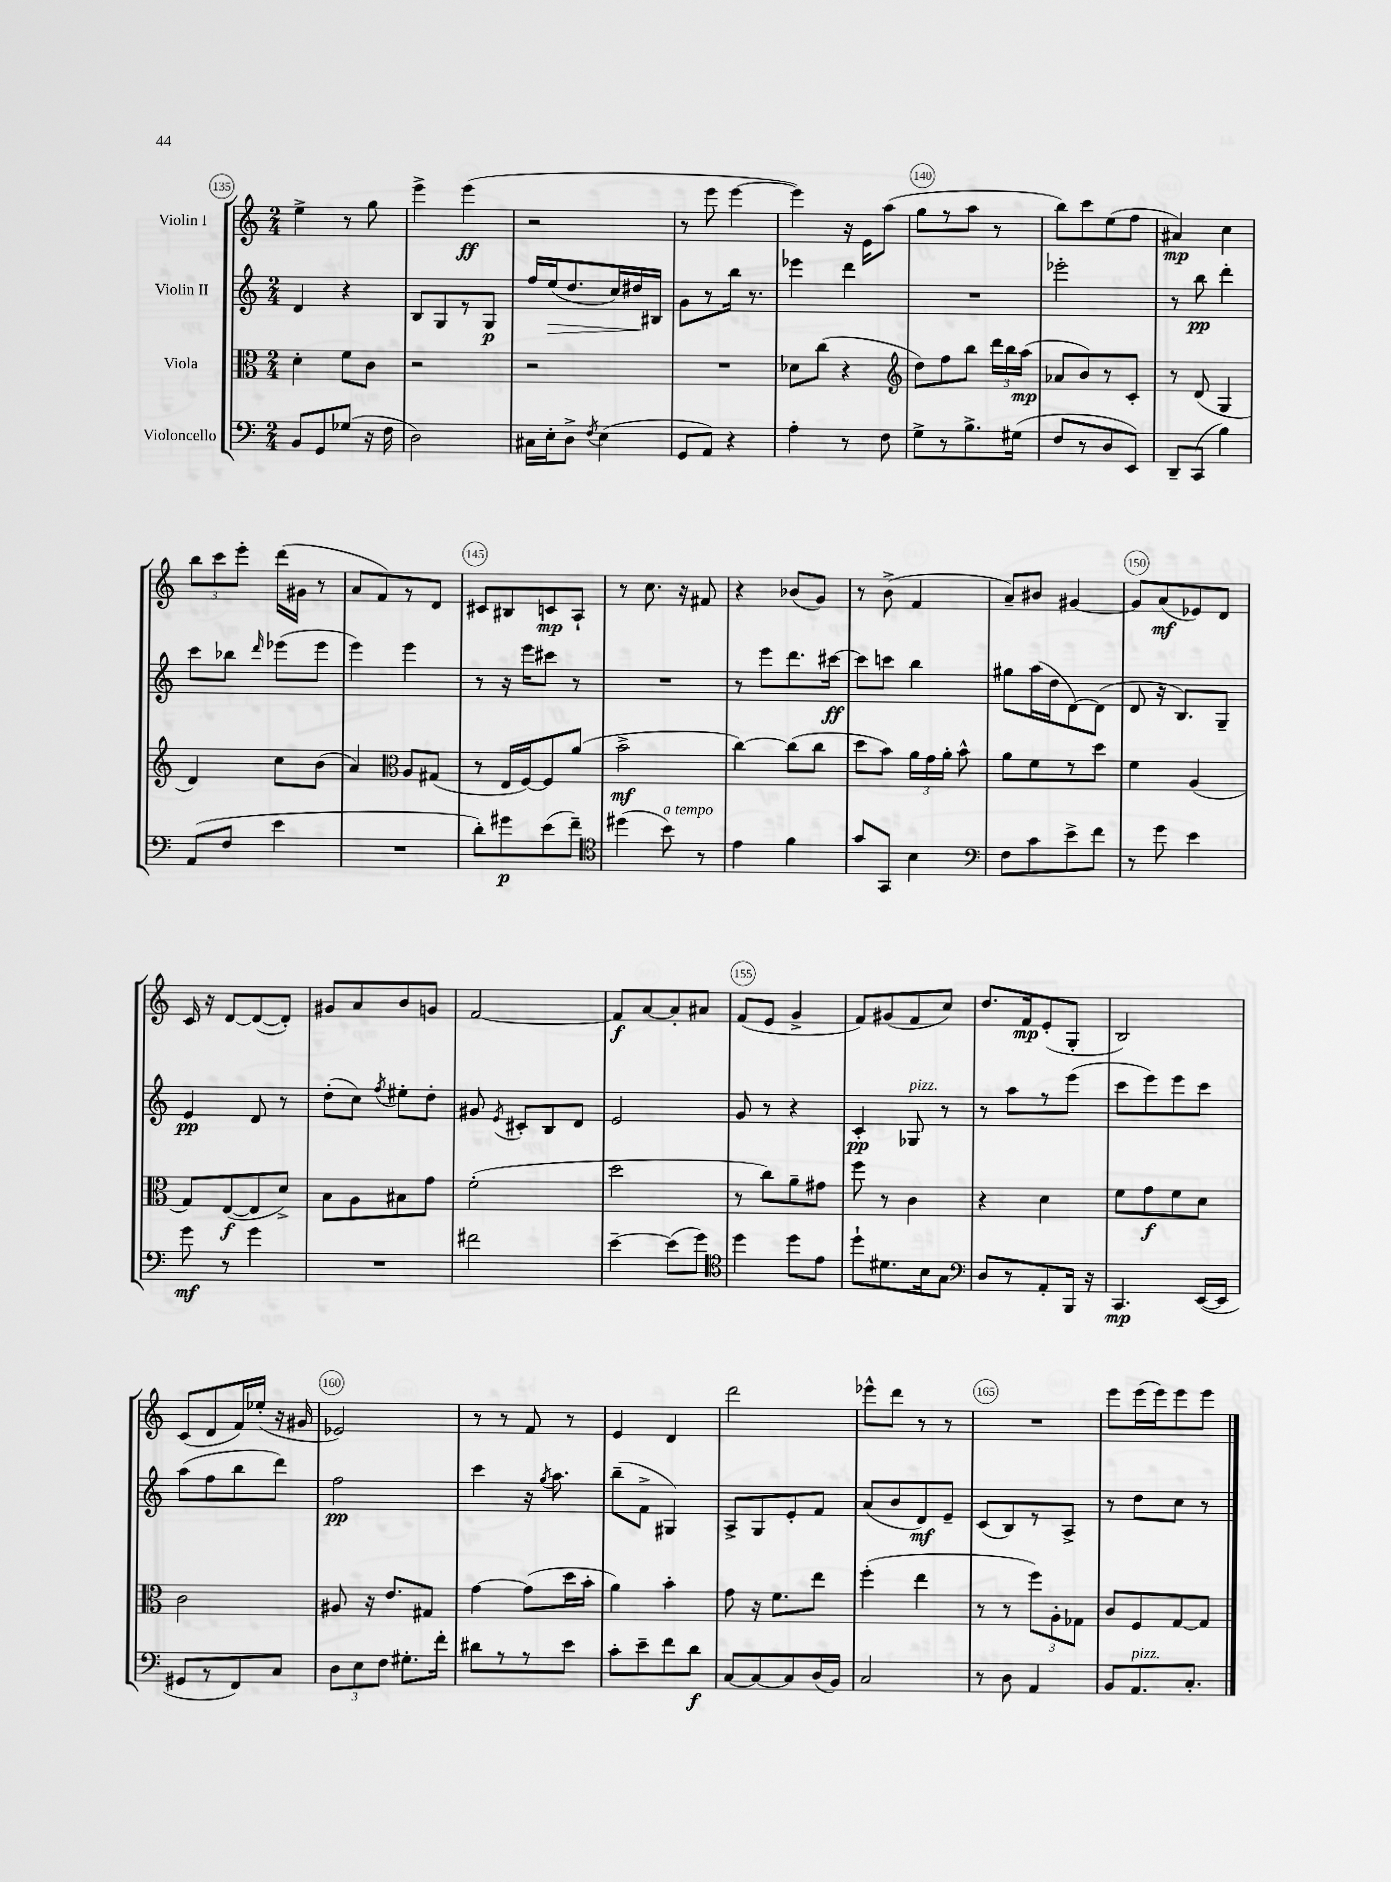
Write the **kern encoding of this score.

**kern	**dynam	**kern	**dynam	**kern	**dynam	**kern	**dynam
*part4	*part4	*part3	*part3	*part2	*part2	*part1	*part1
*staff4	*staff4	*staff3	*staff3	*staff2	*staff2	*staff1	*staff1
*I"Violoncello	*	*I"Viola	*	*I"Violin II	*	*I"Violin I	*
*clefF4	*	*clefC3	*	*clefG2	*	*clefG2	*
*k[]	*	*k[]	*	*k[]	*	*k[]	*
*M2/4	*	*M2/4	*	*M2/4	*	*M2/4	*
=135	=135	=135	=135	=135	=135	=135	=135
8BB/L	.	4d'\	.	4d/	.	4ee^\	.
8GG/	.	.	.	.	.	.	.
(8G-X/J	.	8f\L	.	4r	.	8r	.
16r	.	8c\J	.	.	.	8gg\	.
16F\	.	.	.	.	.	.	.
=136	=136	=136	=136	=136	=136	=136	=136
2D\)	.	2r	.	8B/L	.	4eee^\	.
.	.	.	.	8G/	.	.	.
.	.	.	.	8r	.	(4eee\	ff
.	.	.	.	8G/J	p	.	.
=137	=137	=137	=137	=137	=137	=137	=137
16C#X\LL	.	2r	.	16ff/LL	.	2r	.
!	!	!	!	!	!LO:HP:b	!	!
16E'\J	.	.	.	(16ee/J	>	.	.
8D^\J	.	.	.	8.dd/	.	.	.
8qF/	.	.	.	.	.	.	.
(4E\	.	.	.	.	.	.	.
.	.	.	.	16cc/L)	.	.	.
.	.	.	.	16dd#X/	.	.	.
.	.	.	.	16B#X/JJ	]	.	.
=138	=138	=138	=138	=138	=138	=138	=138
8GG/L	.	2r	.	8g\L	.	8r	.
8AA/J)	.	.	.	8r	.	8eee\	.
4r	.	.	.	16bb\Jk	.	[4eee\	.
.	.	.	.	8.r	.	.	.
=139	=139	=139	=139	=139	=139	=139	=139
4A'\	.	8d-X\L	.	4eee-X\	.	4eee\])	.
.	.	(8cc\J	.	.	.	.	.
8r	.	4r	.	4ddd\	.	16r	.
.	.	.	.	.	.	16e\KL	.
8F\	.	.	.	.	.	(8aa\J	.
=140	=140	=140	=140	=140	=140	=140	=140
*	*	*clefG2	*	*	*	*	*
8G^\L	.	8dd\L)	.	2r	.	8gg\L	.
8r	.	8ff\	.	.	.	8r	.
8.B^\	.	8bb\J	.	.	.	8aa\J	.
.	.	24ddd\LL	.	.	.	8r	.
.	.	24bb\	.	.	.	.	.
(16G#X\Jk	.	.	.	.	.	.	.
.	.	(24aa\JJ	mp	.	.	.	.
=141	=141	=141	=141	=141	=141	=141	=141
8F/L	.	8a-X/L	.	2eee-X'\	.	8bb\L)	.
8r	.	8b/)	.	.	.	8ccc\	.
8D/	.	8r	.	.	.	(8ee\	.
8EE/J)	.	8c'/J	.	.	.	8ff\J	.
=142	=142	=142	=142	=142	=142	=142	=142
8DD~/L	.	8r	.	8r	.	4a#X/)	mp
(8CC/J	.	(8d/	.	8bb\	pp	.	.
4B\)	.	4G/	.	4ddd'\	.	4cc\	.
!!LO:LB:g=z
=143	=143	=143	=143	=143	=143	=143	=143
(8AA/L	.	4d/)	.	8ccc\L	.	12bb\L	.
.	.	.	.	.	.	12ccc\	.
8F/J	.	.	.	8bb-X\J	.	.	.
.	.	.	.	.	.	12eee'\J	.
.	.	.	.	16qqddd/	.	.	.
4e\	.	8cc\L	.	(8eee-X\L	.	(16ddd\LL	.
.	.	.	.	.	.	16g#X\JJ	.
.	.	(8b\J	.	8eee-\J	.	8r	.
=144	=144	=144	=144	=144	=144	=144	=144
2r	.	4a/)	.	4eee\)	.	8a/L	.
.	.	.	.	.	.	8f/)	.
*	*	*clefC3	*	*	*	*	*
.	.	8A/L	.	4eee\	.	8r	.
.	.	(8G#X/J	.	.	.	8d/J	.
=145	=145	=145	=145	=145	=145	=145	=145
8d'\L)	.	8r	.	8r	.	8c#X/L	.
8g#X\	p	16E/LL	.	16r	.	8B#X/	.
.	.	[16F/J)	.	16eee\KL	.	.	.
(8e\	.	8F/]	.	8ccc#X\J	.	8cn/	mp
8f~\J)	.	(8a/J	.	8r	.	8A`/J	.
=146	=146	=146	=146	=146	=146	=146	=146
*clefC4	*	*	*	*	*	*	*
(4dd#X\	.	2b^\	mf	2r	.	8r	.
.	.	.	.	.	.	8.cc\	.
!LO:TX:a:i:t=a tempo	!	!	!	!	!	!	!
8b\)	.	.	.	.	.	.	.
.	.	.	.	.	.	16r	.
8r	.	.	.	.	.	8f#X/	.
=147	=147	=147	=147	=147	=147	=147	=147
4e\	.	[4cc\)	.	8r	.	4r	.
.	.	.	.	8eee\L	.	.	.
4f\	.	(8cc\L]	.	8.ddd\	.	(8b-X/L	.
.	.	8cc\J	.	.	.	8g/J)	.
.	.	.	.	[16ccc#X\Jk	ff	.	.
=148	=148	=148	=148	=148	=148	=148	=148
8g/L	.	8dd\L	.	8ccc#\L]	.	8r	.
8GG/J	.	8b\J)	.	8cccn\J	.	(8b^\	.
4B\	.	24a\LL	.	4bb\	.	4f/	.
.	.	24g\	.	.	.	.	.
.	.	24a'\JJ	.	.	.	.	.
.	.	8b^^\	.	.	.	.	.
=149	=149	=149	=149	=149	=149	=149	=149
*clefF4	*	*	*	*	*	*	*
8F\L	.	8a\L	.	8gg#X\L	.	8a~/L)	.
8c\	.	8f\	.	(16aa\L	.	8b#X/J	.
.	.	.	.	16dd\J	.	.	.
8e^\	.	8r	.	[8d\)	.	[4g#X/	.
8f\J	.	8dd\J	.	(8d\J]	.	.	.
=150	=150	=150	=150	=150	=150	=150	=150
8r	.	4f\	.	8d/	.	8g#/L]	.
8g\	.	.	.	16r	.	(8a/	mf
.	.	.	.	8.B/L)	.	.	.
4e\	.	(4A/	.	.	.	8e-X/)	.
.	.	.	.	8G~/J	.	8d/J	.
!!LO:LB:g=z
=151	=151	=151	=151	=151	=151	=151	=151
8g\	mf	8G/L)	.	4e/	pp	16c/	.
.	.	.	.	.	.	16r	.
8r	.	([8E/	f	.	.	[8d/L	.
4g\	.	8E/]	.	8d/	.	(8d/_	.
.	.	8d^/J)	.	8r	.	8d'/J])	.
=152	=152	=152	=152	=152	=152	=152	=152
2r	.	8B\L	.	(8dd'\L	.	8g#X/L	.
.	.	8A\	.	8cc\J)	.	8a/	.
.	.	.	.	8qff/	.	.	.
.	.	8B#X\	.	8ee#X'\L	.	8b/	.
.	.	8g\J	.	8dd'\J	.	8gn/J	.
=153	=153	=153	=153	=153	=153	=153	=153
2f#X\	.	(2f'\	.	8g#X/	.	[2f/	.
.	.	.	.	8qe/	.	.	.
.	.	.	.	8c#X'/L	.	.	.
.	.	.	.	8B/	.	.	.
.	.	.	.	8d/J	.	.	.
=154	=154	=154	=154	=154	=154	=154	=154
[4e~\	.	2dd\	.	2e/	.	8f/L]	f
.	.	.	.	.	.	[8a/	.
(8e\L]	.	.	.	.	.	8a'/]	.
8g\J)	.	.	.	.	.	8a#X/J	.
=155	=155	=155	=155	=155	=155	=155	=155
*clefC4	*	*	*	*	*	*	*
4dd\	.	8r	.	8g/	.	(8f/L	.
.	.	8cc\L)	.	8r	.	8e/J	.
8dd\L	.	8a~\	.	4r	.	4g^/	.
8e\J	.	8g#X\J	.	.	.	.	.
=156	=156	=156	=156	=156	=156	=156	=156
8dd`\L	.	8ff\	.	4c'/	pp	8f/L)	.
8.d#X\	.	8r	.	.	.	(8g#X/	.
!	!	!	!	!LO:TX:a:i:t=pizz.	!	!	!
.	.	4c\	.	8G-X/	.	8f/	.
16B\k	.	.	.	.	.	.	.
8G\J	.	.	.	8r	.	8cc/J)	.
=157	=157	=157	=157	=157	=157	=157	=157
*clefF4	*	*	*	*	*	*	*
8D/L	.	4r	.	8r	.	8.dd/L	.
8r	.	.	.	8aa\L	.	.	.
.	.	.	.	.	.	16f/k	mp
8AA'/	.	4d\	.	8r	.	(8e'/	.
16BBB/Jk	.	.	.	(8eee\J	.	8G'/J	.
16r	.	.	.	.	.	.	.
=158	=158	=158	=158	=158	=158	=158	=158
4.CC/	mp	8f\L	.	8ccc\L	.	2B/)	.
.	.	8g\	f	8eee\)	.	.	.
.	.	8f\	.	8eee\	.	.	.
([16EE/LL	.	8d\J	.	8ccc\J	.	.	.
16EE/JJ]	.	.	.	.	.	.	.
!!LO:LB:g=z
=159	=159	=159	=159	=159	=159	=159	=159
8GG#X/L	.	2c\	.	(8aa\L	.	(8c/L	.
8r	.	.	.	8ff\	.	8d/	.
8FF/)	.	.	.	8bb\	.	16f/L)	.
.	.	.	.	.	.	(16ee-X'/JJ	.
8C/J	.	.	.	8ddd\J)	.	16r	.
.	.	.	.	.	.	16g#X/	.
=160	=160	=160	=160	=160	=160	=160	=160
12D\L	.	8A#X/	.	2ff\	pp	2e-X/)	.
12E\	.	.	.	.	.	.	.
.	.	16r	.	.	.	.	.
12F\J	.	.	.	.	.	.	.
.	.	8.e/L	.	.	.	.	.
8.G#X'\L	.	.	.	.	.	.	.
.	.	8G#X/J	.	.	.	.	.
16f'\Jk	.	.	.	.	.	.	.
=161	=161	=161	=161	=161	=161	=161	=161
8d#X\L	.	[4g\	.	4ccc\	.	8r	.
8r	.	.	.	.	.	8r	.
8r	.	(8g\L]	.	16r	.	8f/	.
.	.	.	.	8qgg/	.	.	.
.	.	.	.	8.aa\	.	.	.
8e\J	.	16dd\L	.	.	.	8r	.
.	.	16b'\JJ	.	.	.	.	.
=162	=162	=162	=162	=162	=162	=162	=162
8c'\L	.	4a\)	.	(8bb~\L	.	4e/	.
8e~\	.	.	.	8f^\J	.	.	.
8f\	.	4b'\	.	4G#X/)	.	4d/	.
8d\J	f	.	.	.	.	.	.
=163	=163	=163	=163	=163	=163	=163	=163
[8C/L	.	8g\	.	8A^/L	.	2ddd\	.
8C/_	.	16r	.	8G/	.	.	.
.	.	8.f\L	.	.	.	.	.
8C/]	.	.	.	8e'/	.	.	.
(16D/L	.	8ee\J	.	8f/J	.	.	.
16BB/JJ)	.	.	.	.	.	.	.
=164	=164	=164	=164	=164	=164	=164	=164
2C/	.	(4ff'\	.	(8a/L	.	8eee-X^^\L	.
.	.	.	.	8b/	.	8ddd\J	.
.	.	4ee\	.	8d/)	mf	8r	.
.	.	.	.	8e~/J	.	8r	.
=165	=165	=165	=165	=165	=165	=165	=165
8r	.	8r	.	(8c/L	.	2r	.
8D\	.	8r	.	8B/)	.	.	.
4AA/	.	12ff\L)	.	8r	.	.	.
.	.	12A'\	.	.	.	.	.
.	.	.	.	8A^/J	.	.	.
.	.	12G-X\J	.	.	.	.	.
=166	=166	=166	=166	=166	=166	=166	=166
8BB/L	.	8c/L	.	8r	.	8eee\L	.
!LO:TX:a:i:t=pizz.	!	!	!	!	!	!	!
8.AA/	.	8F/	.	8dd\L	.	(16eee\L	.
.	.	.	.	.	.	16eee\J)	.
.	.	[8G/	.	8cc\J	.	8eee\	.
8.C'/J	.	.	.	.	.	.	.
.	.	8G/J]	.	8r	.	8eee\J	.
==	==	==	==	==	==	==	==
*-	*-	*-	*-	*-	*-	*-	*-
